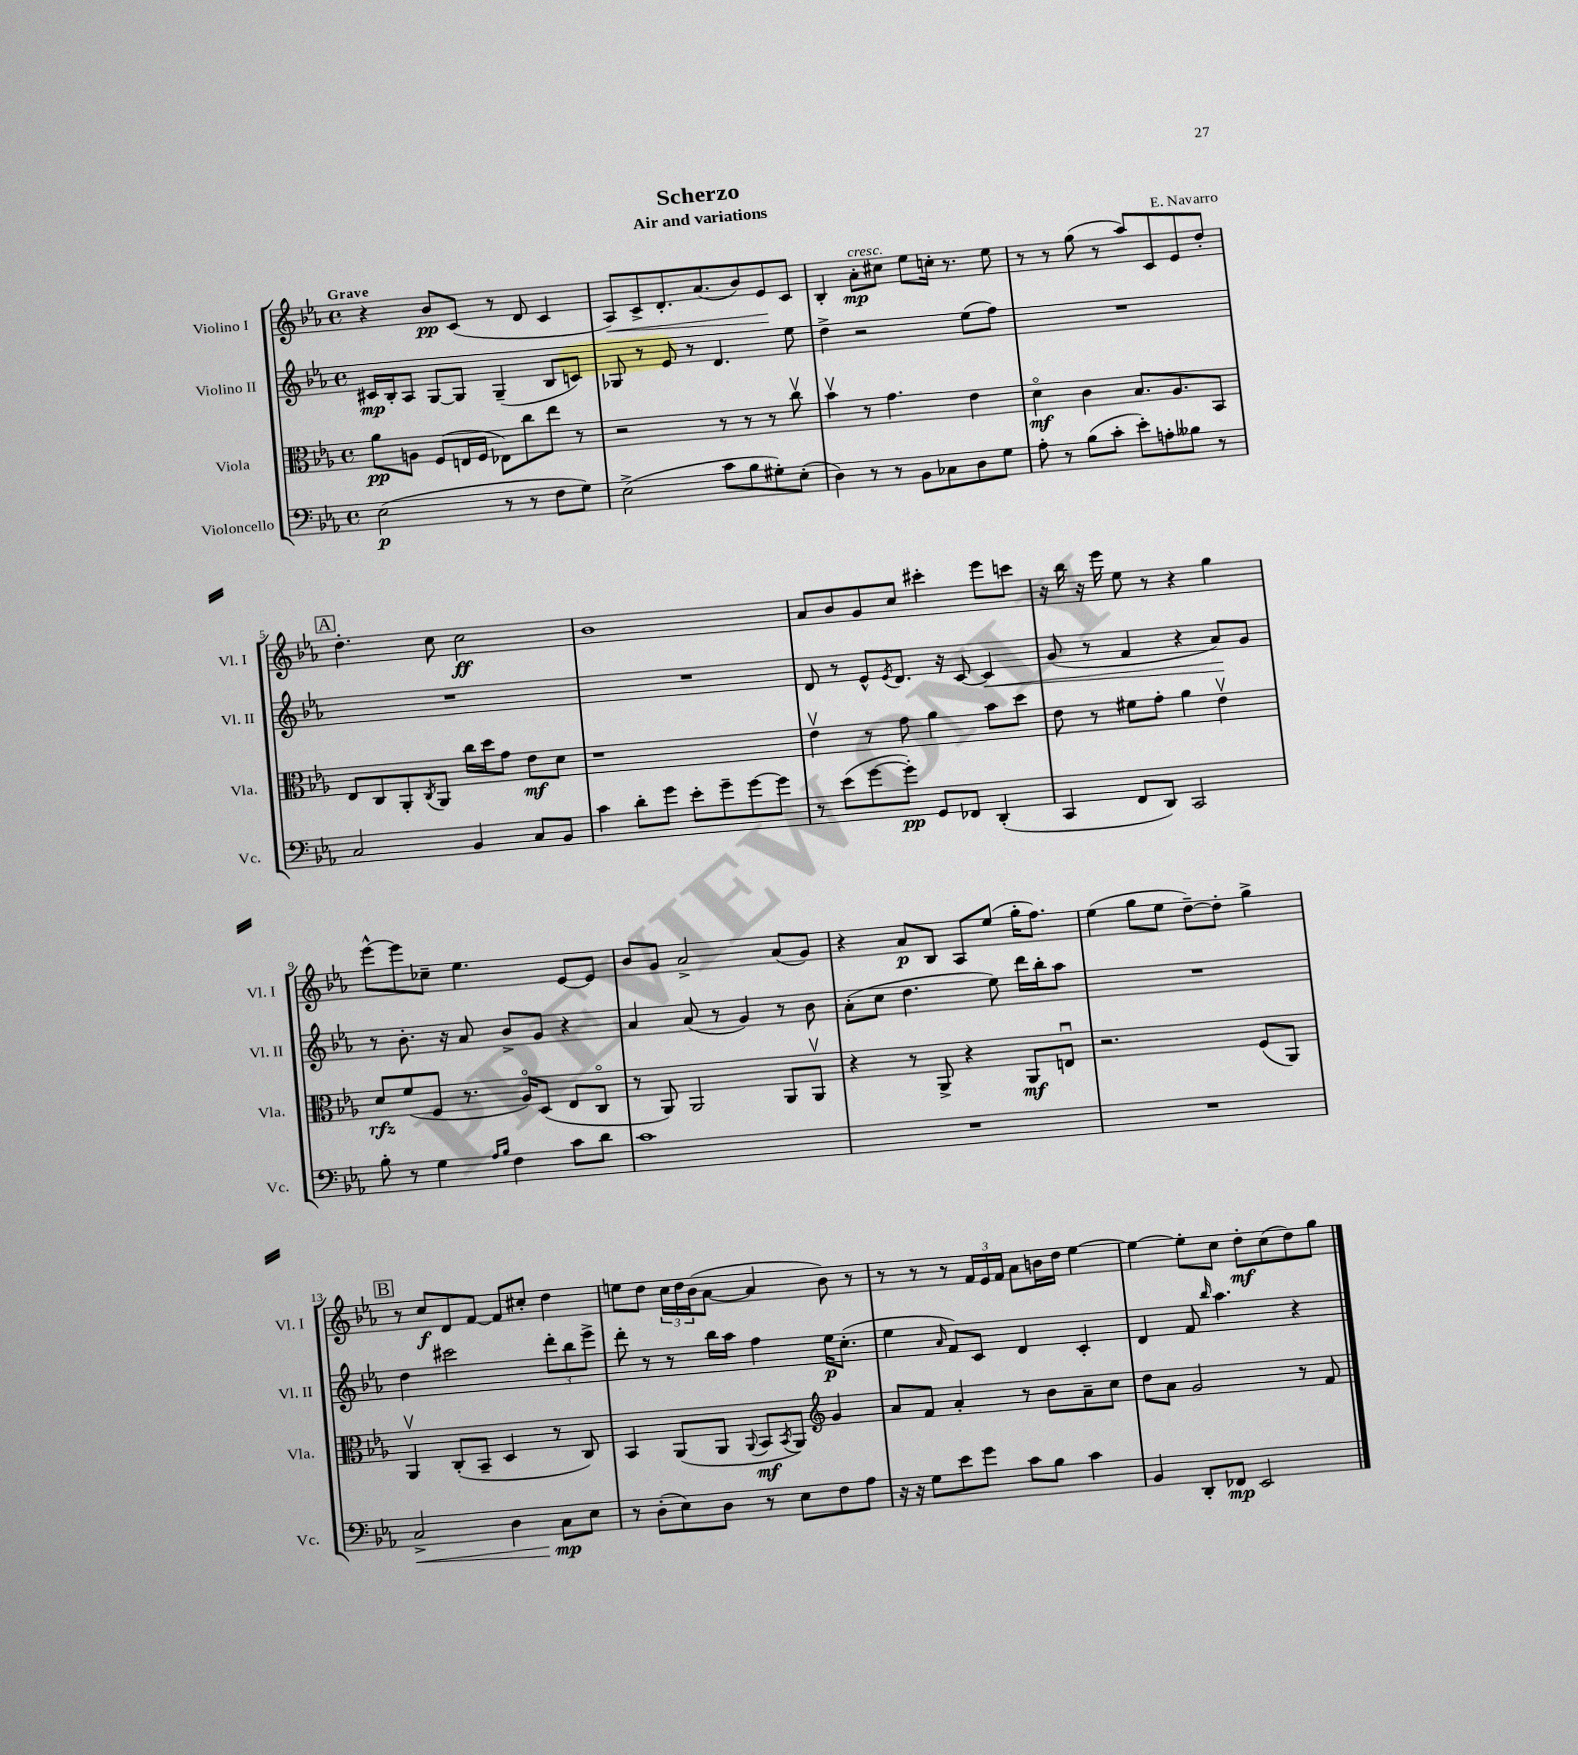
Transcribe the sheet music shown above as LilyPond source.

\header { title = "Scherzo" composer = "E. Navarro" subtitle = "Air and variations" }
<<
\new StaffGroup <<
\new Staff = "s0" \with { instrumentName = "Violino I" shortInstrumentName = "Vl. I" } {
    \clef treble \key ees \major \defaultTimeSignature \time 4/4 \tempo "Grave"
    r4 bes'8\pp c'8( r8 d'8 c'4 |
    aes8\<) c'8-> d'8.-. aes'8.( bes'8) ees'8\! c'8 |
    bes4-. aes'8-.\mp^\markup { \italic "cresc." } cis''8 ees''8 c''16-. r8. ees''8 |
    r8 r8 g''8( r8 aes''8) c'8 ees'8 d''8-. |
    \mark \markup { \box "A" } d''4.-. c''8 c''2\ff |
    bes'1 |
    aes'8 bes'8 g'8 c''8 cis'''4-. ees'''8 c'''8 |
    r16 bes''16 r16 ees'''16 ees''8 r8 r4 g''4 |
    ees'''8~-^ ees'''8 ces''8-- ees''4. ees'8~ ees'8 |
    bes'8 g'8 aes'2-> aes'8( g'8) |
    r4 aes'8\p bes8 aes8 ees''8( g''16-. f''8.) |
    ees''4( g''8 ees''8 d''8~--) d''8-. g''4-> |
    \mark \markup { \box "B" } r8 c''8\f d'8 f'8~ f'8 cis''8-. d''4 |
    e''8 d''8 \tuplet 3/2 { c''16 d''16 bes'16( } aes'8~ aes'4 bes'8) r8 |
    r8 r8 r8 \tuplet 3/2 { f'16 ees'16 f'16 } aes'8 b'16 d''16 ees''4~ |
    ees''4~ ees''8-. c''8 d''8-.\mf c''8( d''8) g''8 \bar "|." |
}
\new Staff = "s1" \with { instrumentName = "Violino II" shortInstrumentName = "Vl. II" } {
    \clef treble \key ees \major \defaultTimeSignature \time 4/4
    cis'16\mp bes16-. aes8 g8~ g8 g4--( bes8 c'8) |
    ges8 r8 ees'8 r8 d'4. ees''8 |
    d''4-> r2 ees''8( f''8) |
    R1 |
    \mark \markup { \box "A" } R1 |
    R1 |
    d'8 r8 ees'8-^ \acciaccatura { ees'8 } d'8. r16 c'8~ c'4\< |
    g'8( r8 f'4 r4 aes'8\!) g'8 |
    r8 bes'8.-. r16 aes'8 bes'8-> g'8 r4 |
    aes'4 aes'8( r8 g'4) r8 bes'8 |
    aes'8-.( c''8 d''4. ees''8) d'''16 bes''16-. aes''8 |
    R1 |
    \mark \markup { \box "B" } d''4 cis'''2 \tuplet 3/2 { d'''8-. bes''8 ees'''8-> } |
    d'''8-. r8 r8 bes''16 aes''16 f''4 ees''16\p c''8.-.( |
    ees''4 \grace { aes'16 } f'8) c'8 d'4 c'4-. |
    d'4 f'8 \grace { bes''16 } aes''4. r4 \bar "|." |
}
\new Staff = "s2" \with { instrumentName = "Viola" shortInstrumentName = "Vla." } {
    \clef alto \key ees \major \defaultTimeSignature \time 4/4
    aes'8\pp a8 f8( e16 f16 ees8) c''8 ees''8 r8 |
    r2 r8 r8 r8 c''8\upbow |
    bes'4\upbow r8 g'4. ees'4 |
    d'4\flageolet\mf c'4 bes8. aes8. bes,8 |
    \mark \markup { \box "A" } ees8 c8 aes,8-. \acciaccatura { c8 } aes,8 c''16 d''16 g'8 ees'8\mf d'8 |
    r1 |
    ees'4\upbow r8 g'8 aes'4 bes'8 d''8 |
    ees'8 r8 fis'8 g'8-. aes'4 ees'4\upbow |
    d'8\rfz f'8( f8 r8. aes16\flageolet) d8( ees8 c8\flageolet |
    r8 aes,8) aes,2 aes,8 aes,8\upbow |
    r4 r8 aes,8-> r4 aes,8\mf e8\downbow |
    r2. f8( aes,8) |
    \mark \markup { \box "B" } aes,4\upbow c8-.( bes,8-- d4 r8 c8) |
    bes,4 aes,8( aes,8 \appoggiatura { aes,8 } bes,8\mf \acciaccatura { bes,8 } aes,8) \clef treble g'4 |
    aes'8 f'8 aes'4-. r8 bes'8 aes'8-- c''8 |
    d''8 aes'8 g'2 r8 f'8 \bar "|." |
}
\new Staff = "s3" \with { instrumentName = "Violoncello" shortInstrumentName = "Vc." } {
    \clef bass \key ees \major \defaultTimeSignature \time 4/4
    ees2\p( r8 r8 f8 g8) |
    ees2->( c'8 bes8 gis8-.) ees8-.( |
    d4) r8 r8 bes,8 ces8 d8 g8 |
    aes8-. r8 bes8( c'8-. ees'8-.) a8-. beses8 r8 |
    \mark \markup { \box "A" } c2 bes,4 c8 bes,8 |
    c'4 d'8-. g'8 ees'8-. g'8-- g'8~ g'8 |
    r8 ees'8( g'8~ g'8-.\pp) g,8 fes,8 d,4-.( |
    c,4 f,8 d,8) c,2 |
    bes8-. r8 g4 \grace { aes16 bes16 } f4 c'8 d'8 |
    c'1 |
    R1 |
    R1 |
    \mark \markup { \box "B" } c2->\< d4 c8\mp\! ees8 |
    r8 d8-.( ees8) d8 r8 ees8 f8 aes8 |
    r16 r16 g8 ees'8 g'8 c'8 bes8 c'4 |
    bes,4 d,8-. fes,8\mp ees,2 \bar "|." |
}
>>
>>
